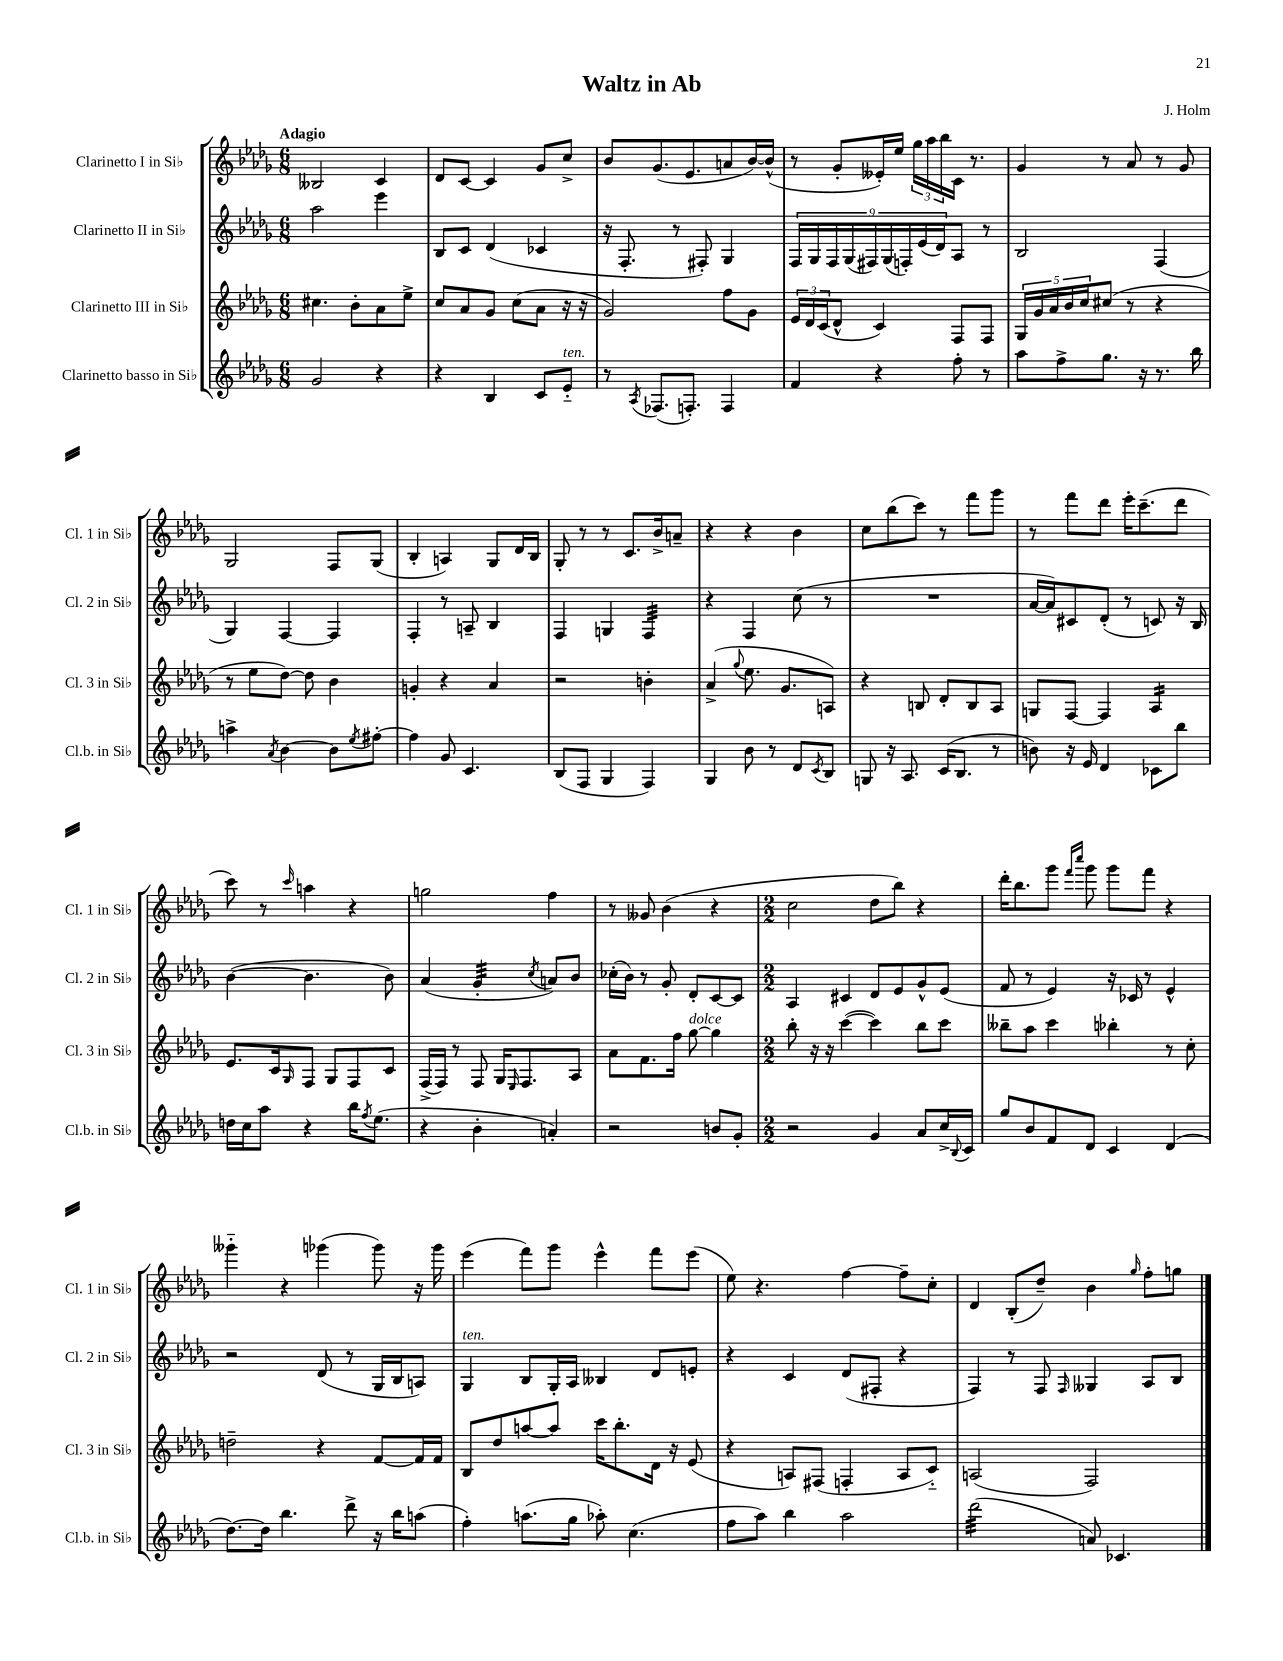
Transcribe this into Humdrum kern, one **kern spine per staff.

**kern	**kern	**kern	**kern
*staff4	*staff3	*staff2	*staff1
*clefG2	*clefG2	*clefG2	*clefG2
*k[b-e-a-d-g-]	*k[b-e-a-d-g-]	*k[b-e-a-d-g-]	*k[b-e-a-d-g-]
*M6/8	*M6/8	*M6/8	*M6/8
2g-	4.cc#	2aa-	2B--
.	8b-'	.	.
4r	8a-	4eee-	4c
.	8ee-^	.	.
=	=	=	=
4r	8cc	8B-	8d-
.	8a-	8c	[8c
4B-	8g-	(4d-	4c]
.	(8cc	.	.
8c	8a-	4c-	8g-
8e-'~	16r	.	8cc^
.	16r	.	.
=	=	=	=
8r	2g-)	16r	8b-
.	.	8.F'	.
8qA-	.	.	.
(8.F-	.	.	(8.g-
.	.	8r	.
8.F')	.	.	8.e-
.	.	8F#')	.
4F	8ff	4G-	8a
.	8g-	.	[16b-)
.	.	.	(16b-^^]
=	=	=	=
4f	24e-	18F	8r
.	24d-	.	.
.	.	18G-	.
.	(24c	.	.
.	.	18F	.
.	8d-^^	.	8g-'
.	.	(18G-	.
.	.	18F#)	.
4r	4c)	.	16e--')
.	.	(18G-	.
.	.	.	16ee-
.	.	18F')	.
.	.	.	24gg-
.	.	(18e-	.
.	.	.	24aa-
.	.	18d-)	.
.	.	.	24bb-
8ff'	8F	8A-	16c
.	.	.	8.r
8r	8F	8r	.
=	=	=	=
8aa-	20G-	2B-	4g-
.	20g-	.	.
.	20a-	.	.
8ff^	.	.	.
.	20b-	.	.
.	20cc	.	.
8.gg-	(8cc#	.	8r
.	8r	.	8a-
16r	.	.	.
8.r	4r	(4F	8r
.	.	.	8g-
16bb-	.	.	.
=	=	=	=
4aa^	8r	4G-)	2G-
.	8ee-	.	.
8qa-	.	.	.
[4b-	[8dd-)	[4F	.
.	8dd-]	.	.
8b-]	4b-	4F]	8F
8qee-	.	.	.
[8ff#'	.	.	(8G-
=	=	=	=
4ff#]	4g'	4F'	4B-'
8g-	4r	8r	4A)
4.c	.	8A~	.
.	4a-	4B-	8G-
.	.	.	16d-
.	.	.	16B-
=	=	=	=
(8B-	2r	4F	8G-'
8F	.	.	8r
4G-	.	4G	8r
.	.	.	8.c
4F)	4b'	4F	.
.	.	.	16b-^
.	.	.	8a~
=	=	=	=
4G-	(4a-^	4r	4r
.	8qqgg-	.	.
8b-	8.ee-	4F	4r
8r	.	.	.
.	8.g-	.	.
8d-	.	(8cc	4b-
8qc	.	.	.
8B-	8A)	8r	.
=	=	=	=
8G	4r	2.r	8cc
16r	.	.	(8bb-
8.A-	.	.	.
.	8B	.	8ccc)
(16c	8d-'	.	8r
8.B-	.	.	.
.	8B	.	8fff
8r	8A-	.	8ggg-
=	=	=	=
8b)	8G	[16a-	8r
.	.	16a-])	.
16r	[8F	8c#	8fff
16e-	.	.	.
4d-	4F]	(8d-'	8ddd-
.	.	8r	16eee-'
.	.	.	(8.ccc~
8c-	4A-	8c)	.
8bb-	.	16r	8ddd-
.	.	16B-	.
=	=	=	=
16dd	8.e-	([4b-	8ccc)
16cc	.	.	.
8aa-	.	.	8r
.	16c	.	.
.	16qqG-	.	16qqccc
4r	8F	4.b-]	4aa
.	8G-	.	.
16bb-	8F	.	4r
8qff	.	.	.
(8.ee-	.	.	.
.	8c	8b-)	.
=	=	=	=
4r	(16F^	(4a-	2gg
.	16F)	.	.
.	8r	.	.
4b-'	8F	4g-'	.
.	16G-	.	.
.	16qqE-	.	.
.	8.F	.	.
.	.	8qcc	.
4a')	.	8a)	4ff
.	8A-	8b-	.
=	=	=	=
2r	8a-	(16cc-'	8r
.	.	16b-)	.
.	8.f	8r	8g--
.	.	8g-'	(4b-
.	16ff	.	.
.	[8gg-	8d-'	.
8b	4gg-]	[8c	4r
8g-'	.	8c]	.
=	=	=	=
*M2/2	*M2/2	*M2/2	*M2/2
2r	8bb-'	4A-	2cc
.	16r	.	.
.	16r	.	.
.	([4ccc	4c#	.
4g-	4ccc])	8d-	8dd-
.	.	8e-	8bb-)
8a-	8bb-	8g-^^	4r
16cc^	8ccc	(8e-	.
8qqB-	.	.	.
16c	.	.	.
=	=	=	=
8gg-	8bb--~	8f	16ddd-'
.	.	.	8.bb-
8b-	8aa-	8r	.
8f	4ccc	4e-)	8ggg-
.	.	.	16qqfff
.	.	.	16qqcccc
8d-	.	.	8ggg-
4c	4bb-'	16r	8ggg-
.	.	16c-	.
.	.	8r	8fff
(4d-	8r	4e-^^	4r
.	8cc'	.	.
=	=	=	=
[8.dd-)	2dd~	2r	4ggg--'~
16dd-]	.	.	.
4.bb-	.	.	4r
.	4r	(8d-	(4ggg-
8ddd-^	.	8r	.
16r	[8f	16G-	8ggg-)
16bb-	.	16B-	.
(8aa	16f]	8A)	16r
.	16f	.	16ggg-
=	=	=	=
4ff')	8B-	4G-	(4eee-
.	8dd-	.	.
(8.aa	[8aa	8B-	8fff)
.	8aa]	16G-'	8ggg-
16gg-	.	16A-	.
8aa-')	16ccc	4B--	4eee-^^
.	8.bb-'	.	.
(4.cc	.	.	.
.	16d-	8d-	8fff
.	16r	.	.
.	(8e-	8e'	(8eee-
=	=	=	=
8ff	4r	4r	8ee-)
8aa-)	.	.	4.r
4bb-	8A)	4c	.
.	(8F#	.	.
2aa-	4F'	(8d-	[4ff
.	.	8F#'	.
.	8A	4r	8ff~]
.	8c'~)	.	8cc'
=	=	=	=
(2ddd-	(2A	4F)	4d-
.	.	8r	(8B-'
.	.	8F	8dd-~)
.	.	16qqF	.
8a)	2F)	4G--	4b-
4.c-	.	.	.
.	.	.	16qqgg-
.	.	8A-	8ff'
.	.	8B-	8gg
==	==	==	==
*-	*-	*-	*-
